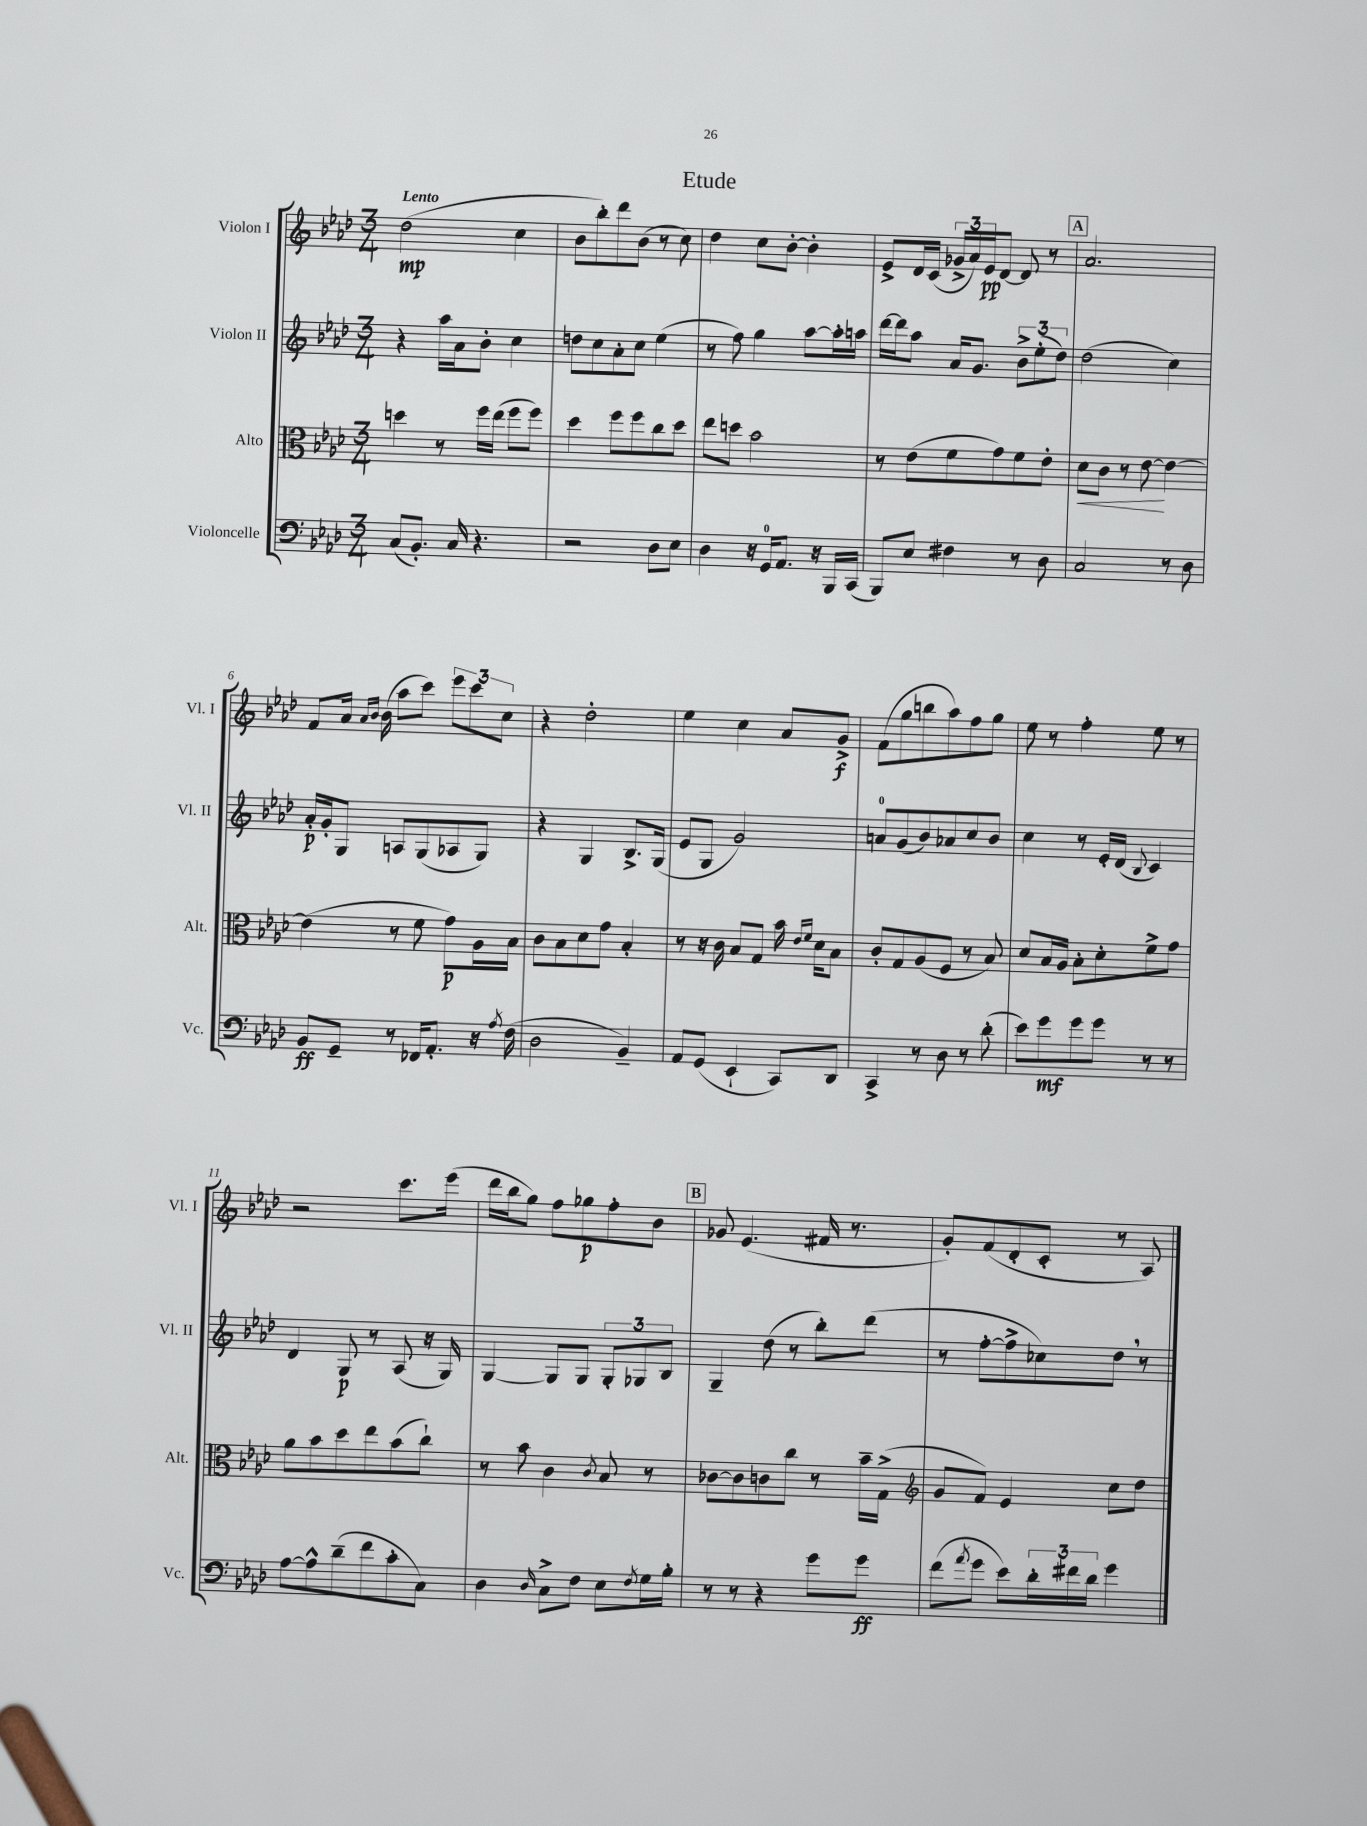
\header { title = "Etude" }
<<
\new StaffGroup <<
\new Staff = "s0" \with { instrumentName = "Violon I" shortInstrumentName = "Vl. I" } {
    \clef treble \key aes \major \numericTimeSignature \time 3/4 \tempo "Lento"
    des''2\mp( c''4 |
    bes'8 bes''8-.) des'''8 bes'8( r8 c''8) |
    des''4 c''8 bes'8~-. bes'4-. |
    ees'8-> des'16 c'16( \tuplet 3/2 { ges'16-> aes'16) ees'16\pp } des'8~ des'8 r8 |
    \mark \markup { \box "A" } aes'2. |
    f'8 aes'16 \grace { aes'16 bes'16 } bes'16( aes''8 c'''8) \tuplet 3/2 { ees'''8 c'''8 c''8 } |
    r4 des''2-. |
    ees''4 c''4 aes'8 g'8->\f |
    f'8( g''8 b''8 aes''8) f''8 g''8 |
    ees''8 r8 f''4-. ees''8 r8 |
    r2 c'''8. ees'''16( |
    des'''16 bes''16 g''8) f''8 ges''8\p f''8-. bes'8 |
    \mark \markup { \box "B" } ges'8 ees'4.( fis'16 r8. |
    g'8-.) f'8( des'8-. c'8-. r8 aes8) \bar "|." |
}
\new Staff = "s1" \with { instrumentName = "Violon II" shortInstrumentName = "Vl. II" } {
    \clef treble \key aes \major \numericTimeSignature \time 3/4
    r4 aes''16 aes'16 bes'8-. c''4 |
    d''8 c''8 aes'8-. c''8 ees''4( |
    r8 f''8) g''4 aes''8~ aes''16-. a''16 |
    des'''16~ des'''16 aes''8 aes'16 g'8. \tuplet 3/2 { bes'8-> ees''8-.( des''8) } |
    \mark \markup { \box "A" } des''2( c''4) |
    aes'16-.\p g'16-. g8 a8 g8( aes8 g8) |
    r4 g4 bes8.-> g16( |
    ees'8 g8 g'2) |
    a'8-0 g'8( bes'8) aes'8 c''8 bes'8 |
    c''4 r8 ees'16-. des'16( \appoggiatura { bes8 } c'4) |
    des'4 g8\p r8 aes8( r16 g16) |
    g4~ g8 g8 \tuplet 3/2 { g8-. ges8 bes8 } |
    \mark \markup { \box "B" } g4-- des''8( r8 bes''8-.) des'''8( |
    r8 f''8~-. f''8-> ces''8) des''8 \breathe r8 \bar "|." |
}
\new Staff = "s2" \with { instrumentName = "Alto" shortInstrumentName = "Alt." } {
    \clef alto \key aes \major \numericTimeSignature \time 3/4
    d''4 r8 f''16 ees''16( f''8 f''8) |
    des''4 f''8 f''8 c''8 des''8 |
    ees''8 d''8 bes'2 |
    r8 ees'8( f'8 g'8) f'8 ees'8-. |
    \mark \markup { \box "A" } des'8\< c'8 r8 ees'8~\! ees'4~ |
    ees'4( r8 f'8 g'8\p) aes16 bes16 |
    c'8 bes8 des'8 g'8 bes4-. |
    r8 r16 c'16 bes8 g8 bes'16 \grace { ees'16 f'16 } des'16 bes8 |
    c'8-. g8 aes8( f8 r8 bes8) |
    des'8 bes16 aes16 bes8-. des'8-. f'8-> g'8 |
    aes'8 bes'8 des''8 ees''8 bes'8( c''8-!) |
    r8 bes'8 c'4 \acciaccatura { c'8 } bes8 r8 |
    \mark \markup { \box "B" } ces'8~ ces'8 c'8 c''8 r8 bes'16-- g16->( |
    \clef treble g'8 f'8) ees'4 c''8 des''8 \bar "|." |
}
\new Staff = "s3" \with { instrumentName = "Violoncelle" shortInstrumentName = "Vc." } {
    \clef bass \key aes \major \numericTimeSignature \time 3/4
    c8( bes,8.-.) c16 r4. |
    r2 des8 ees8 |
    des4 r16 g,16-0 aes,8. r16 bes,,16 c,16( |
    bes,,8) ees8 fis4 r8 des8 |
    \mark \markup { \box "A" } c2 r8 des8 |
    bes,8\ff g,8-- r8 fes,16 aes,8.-. r16 \acciaccatura { aes8 } f16( |
    des2 bes,4--) |
    aes,8 g,8( ees,4-! c,8) des,8 |
    c,4-> r8 des8 r8 des'8-.( |
    ees'8) g'8\mf g'8 g'8 r8 r8 |
    aes8~ aes8-^ des'8--( f'8 c'8-. c8) |
    des4 \grace { des16 } c8-> f8 ees8 \acciaccatura { f8 } g16 bes16-. |
    \mark \markup { \box "B" } r8 r8 r4 g'8 g'8\ff |
    f'8( \acciaccatura { aes'8 } g'8 ees'8) \tuplet 3/2 { des'16-. fis'16 des'16 } g'4 \bar "|." |
}
>>
>>
